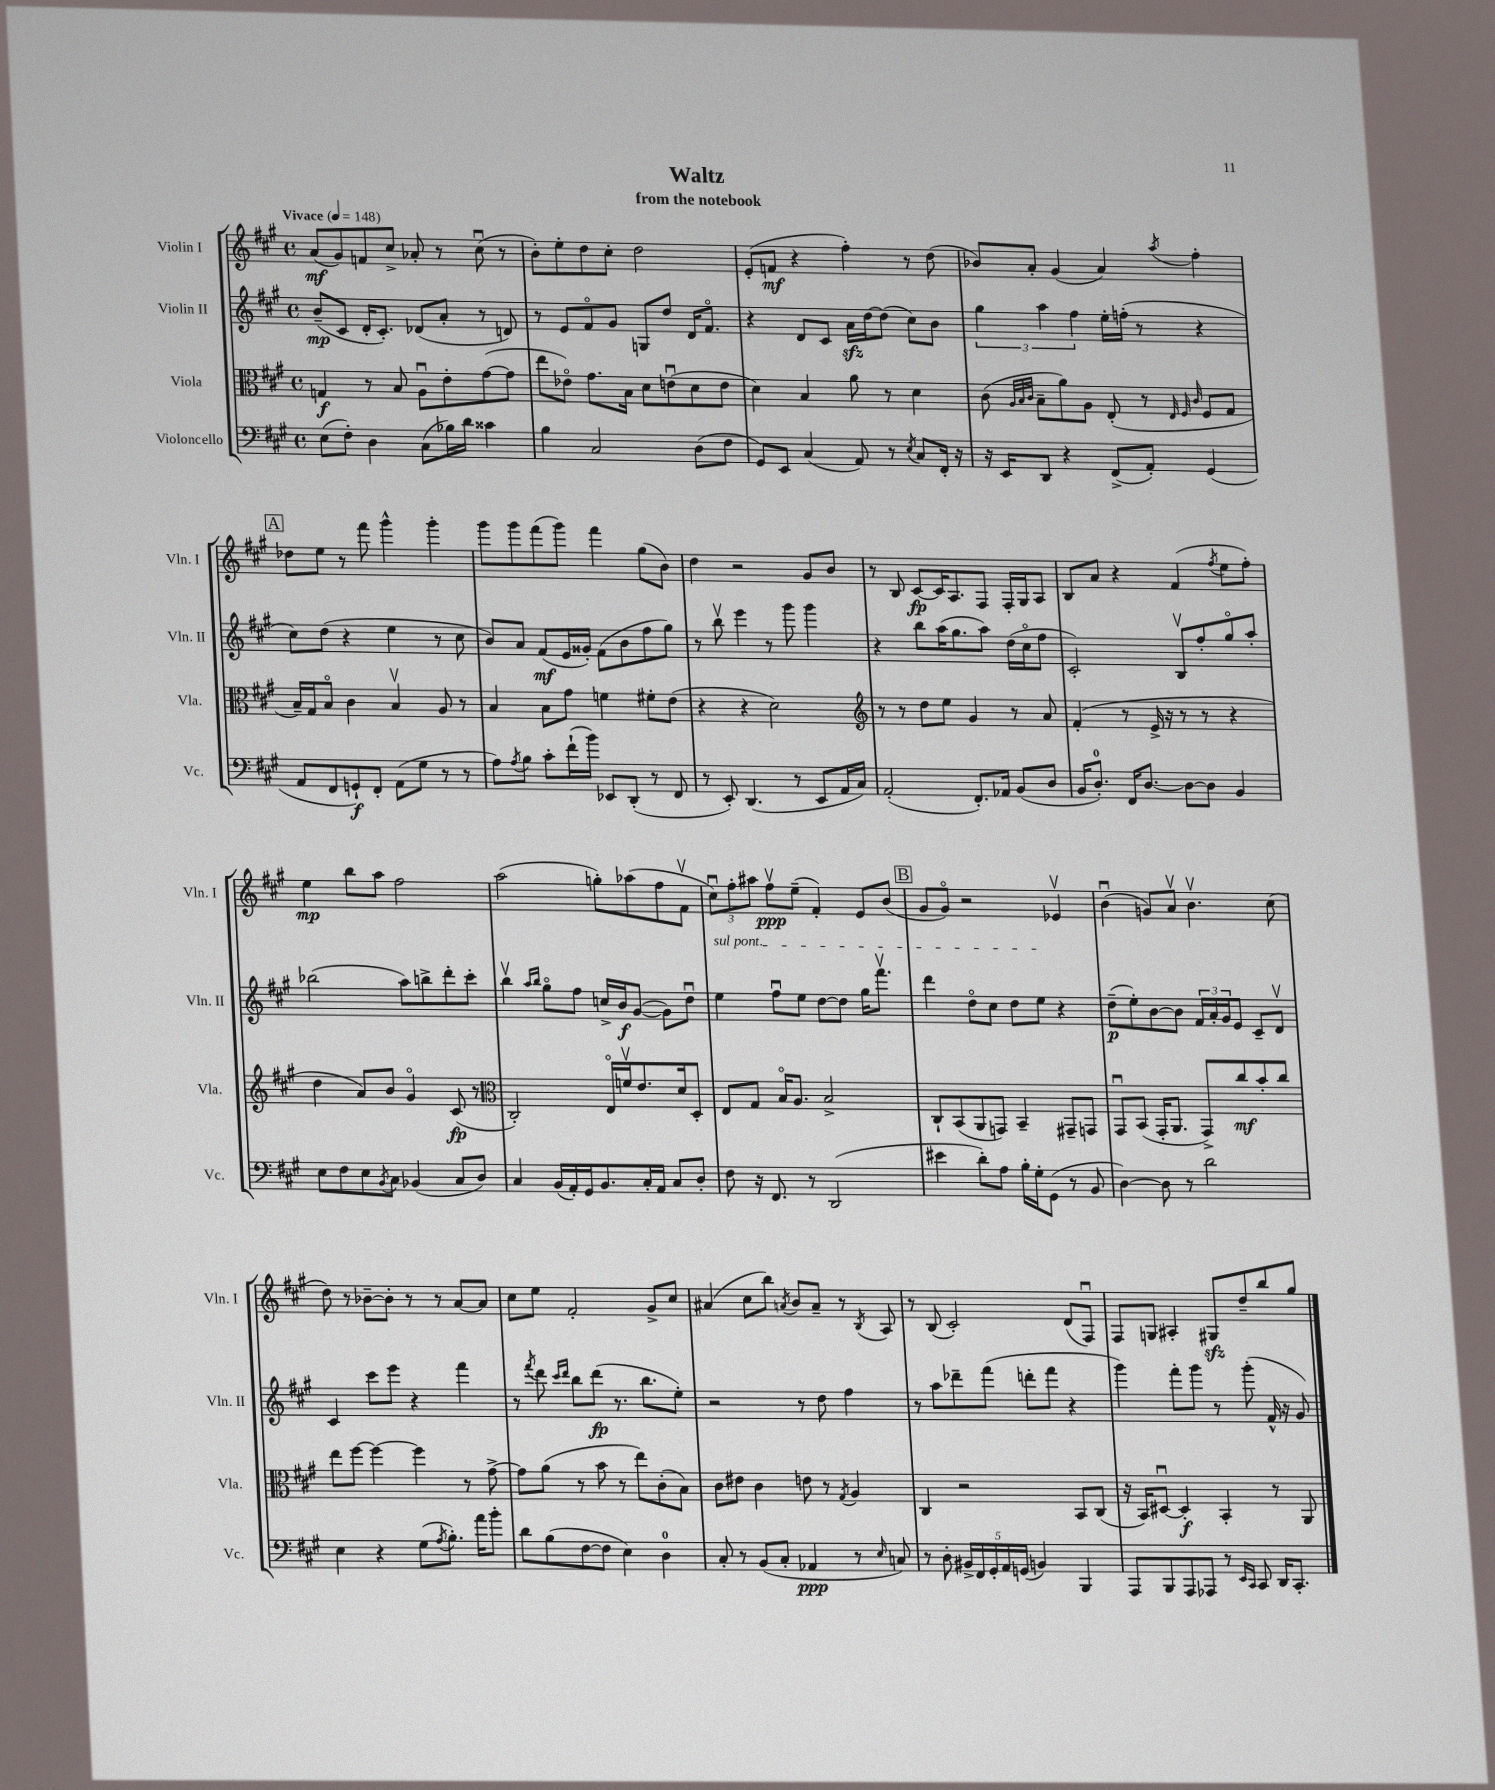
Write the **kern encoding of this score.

**kern	**dynam	**kern	**dynam	**kern	**dynam	**kern	**dynam
*part4	*part4	*part3	*part3	*part2	*part2	*part1	*part1
*staff4	*staff4	*staff3	*staff3	*staff2	*staff2	*staff1	*staff1
*I"Violoncello	*	*I"Viola	*	*I"Violin II	*	*I"Violin I	*
*I'Vc.	*	*I'Vla.	*	*I'Vln. II	*	*I'Vln. I	*
*clefF4	*	*clefC3	*	*clefG2	*	*clefG2	*
*k[f#c#g#]	*	*k[f#c#g#]	*	*k[f#c#g#]	*	*k[f#c#g#]	*
*M4/4	*	*M4/4	*	*M4/4	*	*M4/4	*
*met(c)	*	*met(c)	*	*met(c)	*	*met(c)	*
*MM148	*	*MM148	*	*MM148	*	*MM148	*
=1	=1	=1	=1	=1	=1	=1	=1
!	!	!	!	!	!	!LO:TX:a:B:t=Vivace	!
(8E\L	.	4Gn/	f	(8b~/L	mp	(8a/L	mf
8F#'\J)	.	.	.	8c#/J	.	8g#/)	.
4D\	.	8r	.	16d'/KL	.	8fn/	.
.	.	.	.	8.c#'/J)	.	.	.
.	.	8B/	.	.	.	8cc#^/J	.
(8C#\L	.	8Au\L	.	(8d-X/L	.	8a-X'/	.
16B-X\L)	.	8e'\	.	8a'/J	.	8r	.
16d\JJ	.	.	.	.	.	.	.
4c##X\	.	([8g#\	.	8r	.	(8cc#u\	.
.	.	8g#\J]	.	8dn/)	.	8r	.
=2	=2	=2	=2	=2	=2	=2	=2
4B\	.	8ee\L	.	8r	.	8b'\L)	.
.	.	8e-X\J)	.	8e/L	.	8ee'\	.
2C#/	.	8.g#\L	.	8f#/	.	8dd\	.
.	.	.	.	8g#/J	.	8cc#'\J	.
.	.	16B\Jk	.	.	.	.	.
.	.	8d\L	.	8Gn/L	.	2dd\	.
.	.	(8enu\	.	8dd/J	.	.	.
(8D\L	.	8d\	.	16d/KL	.	.	.
.	.	.	.	8.f#/J	.	.	.
8F#\J	.	8e\J	.	.	.	.	.
=3	=3	=3	=3	=3	=3	=3	=3
8GG#/L)	.	4d\)	.	4r	.	(8e'/L	.
8EE/J	.	.	.	.	.	8fn/J	mf
(4C#/	.	4B/	.	8d/L	.	4r	.
.	.	.	.	8c#/J	.	.	.
8AA/)	.	8a\	.	16azz\LL	.	4ff#'\)	.
.	.	.	.	[16dd\J	.	.	.
8r	.	8r	.	(8dd\J]	.	.	.
8qE/	.	.	.	.	.	.	.
8C#/L	.	4d\	.	8cc#\L)	.	8r	.
16FF#'/Jk	.	.	.	8b\J	.	(8dd\	.
16r	.	.	.	.	.	.	.
=4	=4	=4	=4	=4	=4	=4	=4
16r	.	(8c#\	.	6gg#\	.	8b-X/L)	.
16EE/KL	.	.	.	.	.	.	.
.	.	32qqA/LLL	.	.	.	.	.
.	.	32qqB/	.	.	.	.	.
.	.	32qqc#/JJJ	.	.	.	.	.
8DD/J	.	8B~\L	.	.	.	8a'/J	.
.	.	.	.	6aa\	.	.	.
4r	.	8a\)	.	.	.	(4g#/	.
.	.	.	.	6ff#\	.	.	.
.	.	8A\J	.	.	.	.	.
(8FF#^/L	.	(8E'/	.	16ee'\LL	.	4a/)	.
.	.	.	.	(16ffn'\JJ	.	.	.
8AA'/J)	.	8r	.	8r	.	.	.
.	.	32qqE/	.	.	.	.	.
.	.	32qqF#/	.	.	.	.	.
.	.	32qqc#/	.	.	.	8qaa/	.
(4GG#/	.	8F#/L	.	4r	.	4ff#'\	.
.	.	8G#/J	.	.	.	.	.
!!LO:LB:g=z
!!LO:REH:place=s1:t=A
=5	=5	=5	=5	=5	=5	=5	=5
8AA/L	.	16B~/LL)	.	8cc#\L)	.	8dd-X\L	.
.	.	16G#/J	.	.	.	.	.
8FF#/	.	8B/J	.	(8dd\J	.	8ee\J	.
8GGn`/)	f	4c#\	.	4r	.	8r	.
8FF#'/J	.	.	.	.	.	8fff#\	.
(8AA\L	.	4Bv/	.	4ee\	.	4ggg#^^\	.
8G#\J	.	.	.	.	.	.	.
8r	.	8A/	.	8r	.	4ggg#'\	.
8r	.	8r	.	8cc#\	.	.	.
=6	=6	=6	=6	=6	=6	=6	=6
8A\L)	.	4B/	.	8b/L)	.	8ggg#\L	.
8qA/	.	.	.	.	.	.	.
8B\J	.	.	.	8a/J	.	8ggg#\	.
8c#'\L	.	8B\L	.	(8f#/L	mf	(8fff#\	.
(16f#`\L	.	8g#\J	.	16e/L	.	8ggg#\J)	.
16b\JJ)	.	.	.	16g##X'/JJ)	.	.	.
8EE-X/L	.	4fn\	.	(8f#\L	.	4fff#\	.
(8DD'/J	.	.	.	8b\	.	.	.
8r	.	8f#X'\L	.	8ff#\	.	(8gg#\L	.
8FF#/	.	(8e\J	.	8gg#\J)	.	8b\J)	.
=7	=7	=7	=7	=7	=7	=7	=7
8r	.	4r	.	8r	.	4dd\	.
8EE'/)	.	.	.	8bbv\	.	.	.
(4.DD/	.	4r	.	4eee\	.	2r	.
.	.	2d\)	.	8r	.	.	.
8r	.	.	.	8ggg#\	.	.	.
8EE/L	.	.	.	4ggg#\	.	8g#/L	.
16AA/L	.	.	.	.	.	8b/J	.
16C#/JJ)	.	.	.	.	.	.	.
=8	=8	=8	=8	=8	=8	=8	=8
*	*	*clefG2	*	*	*	*	*
(2AA'/	.	8r	.	4r	.	8r	.
.	.	8r	.	.	.	8B/	.
.	.	8dd\L	.	8bb\L	.	[8c#/L	fp
.	.	8ee\J	.	(16aa\K	.	16c#/K]	.
.	.	.	.	8.gg#\	.	8.A/	.
8.FF#'/L)	.	4g#/	.	.	.	.	.
.	.	.	.	8aa\J)	.	8F#/J	.
16AA-X/Jk	.	.	.	.	.	.	.
(8BB/L	.	8r	.	(16dd\LL	.	16F#'/LL	.
.	.	.	.	16cc#\J	.	16G#/J	.
8D/J	.	8a/	.	8ff#\J	.	8A/J	.
=9	=9	=9	=9	=9	=9	=9	=9
16BB/KL	.	(4f#'/	.	2c#'/)	.	8B/L	.
8.D'/J)	.	.	.	.	.	.	.
.	.	.	.	.	.	8a/J	.
16FF#/KL	.	8r	.	.	.	4r	.
[8.D/J	.	.	.	.	.	.	.
.	.	16e^/	.	.	.	.	.
.	.	16r	.	.	.	.	.
8D\L_	.	8r	.	8Bv/L	.	(4f#/	.
8D\J]	.	8r	.	8ff#'/	.	.	.
.	.	.	.	.	.	8qff#/	.
4BB/	.	4r	.	8gg#/	.	8ee\L	.
.	.	.	.	8aa'/J	.	8ff#'\J)	.
!!LO:LB:g=z
=10	=10	=10	=10	=10	=10	=10	=10
8E\L	.	4dd\	.	(2bb-X\	.	4ee\	mp
8F#\	.	.	.	.	.	.	.
8E\	.	8a/L)	.	.	.	8bb\L	.
8qBB/	.	.	.	.	.	.	.
8C#\J	.	8b/J	.	.	.	8aa\J	.
(4BB-X/	.	4g#/	.	8aa\L)	.	2ff#\	.
.	.	.	.	8bbn^\	.	.	.
8C#/L	.	(8c#/	fp	8ddd'\	.	.	.
8D/J)	.	8r	.	8ccc#'\J	.	.	.
=11	=11	=11	=11	=11	=11	=11	=11
*	*	*clefC3	*	*	*	*	*
4C#/	.	2C#'/)	.	4bbv\	.	(2aa\	.
.	.	.	.	16qqaa/LL	.	.	.
.	.	.	.	16qqbb/JJ	.	.	.
(16BB/LL	.	.	.	8gg#\L	.	.	.
16AA'/)	.	.	.	.	.	.	.
16GG#/J	.	.	.	8ff#\J	.	.	.
8.BB/	.	.	.	.	.	.	.
.	.	16E/LL	.	16ccn^/LL	.	8ggn'\L)	.
.	.	16fnv/J	.	16b/J	f	.	.
16C#'/L	.	8.e/	.	([8g#/J	.	(8aa-X\	.
16AA/JJ	.	.	.	.	.	.	.
8C#/L	.	.	.	8g#\L])	.	8ff#\	.
.	.	16d/k	.	.	.	.	.
8D'/J	.	8D'/J	.	8ddu\J	.	8f#v\J	.
=12	=12	=12	=12	=12	=12	=12	=12
!	!	!	!	!LO:TX:a:i:t=sul pont.	!	!	!
8F#\	.	8E/L	.	4ee\	.	12cc#u\L)	.
.	.	.	.	.	.	12ff#'\	.
16r	.	8G#/J	.	.	.	.	.
.	.	.	.	.	.	12aa#X\J	.
8.FF#/	.	.	.	.	.	.	.
.	.	16B/KL	.	8ff#u\L	.	8ff#v\L	ppp
.	.	8.A/J	.	.	.	.	.
8r	.	.	.	8ee\J	.	(8ee~\J	.
(2DD/	.	2B^/	.	[8dd\L	.	4f#'/)	.
.	.	.	.	8dd\J]	.	.	.
.	.	.	.	16gg#\KL	.	8e/L	.
.	.	.	.	8.fff#v\J	.	.	.
.	.	.	.	.	.	(8b/J	.
!!LO:REH:place=s1:t=B
=13	=13	=13	=13	=13	=13	=13	=13
4e#X\	.	8C#`/L	.	4ddd\	.	8g#/L	.
.	.	(8BB/	.	.	.	8g#/J)	.
8d'\L)	.	8AA/	.	8dd\L	.	2r	.
8A\J	.	8GGn/J)	.	8cc#\J	.	.	.
16B'\LL	.	4BB~/	.	8dd\L	.	.	.
16G#'\J	.	.	.	.	.	.	.
(8GG#\J	.	.	.	8ee\J	.	.	.
8r	.	8GG#X~/L	.	4r	.	4e-Xv/	.
8BB/	.	8GGn/J	.	.	.	.	.
=14	=14	=14	=14	=14	=14	=14	=14
[4D\)	.	8GG#u/L	.	(8dd~\L	p	(4bu\	.
.	.	(8BB/J	.	8ee'\)	.	.	.
8D\]	.	16GG#'/KL	.	[8b\	.	8gn/L)	.
.	.	8.AA/J	.	.	.	.	.
8r	.	.	.	8b\J]	.	8av/J	.
2d\	.	8GG#^/L)	.	24f#/LL	.	4.bv\	.
.	.	.	.	24a'/	.	.	.
.	.	.	.	24g#/J	.	.	.
.	.	8cc#/	mf	8e/J	.	.	.
.	.	8b'/	.	8c#~/L	.	.	.
.	.	8cc#/J	.	8dv/J	.	(8cc#\	.
!!LO:LB:g=z
=15	=15	=15	=15	=15	=15	=15	=15
4E\	.	8ee\L	.	4c#/	.	8dd\)	.
.	.	[8ff#\J	.	.	.	8r	.
4r	.	4ff#\_	.	8ccc#\L	.	[8b-X~\L	.
.	.	.	.	8eee\J	.	8b-'\J]	.
(8G#\L	.	4ff#\]	.	4r	.	8r	.
8qA/	.	.	.	.	.	.	.
8.B'\J)	.	.	.	.	.	8r	.
.	.	8r	.	4fff#\	.	[8a/L	.
16a\KL	.	.	.	.	.	.	.
8b'\J	.	[8g#^\	.	.	.	8a/J]	.
=16	=16	=16	=16	=16	=16	=16	=16
8d\L	.	8g#\L]	.	8r	.	8cc#\L	.
.	.	.	.	8qfff#/	.	.	.
(8B\	.	(8a\J	.	8ddd\	.	8ee\J	.
.	.	.	.	16qqccc#/LL	.	.	.
.	.	.	.	16qqddd/JJ	.	.	.
[8F#\	.	8r	.	8bb\L	.	2f#'/	.
8F#\J]	.	8b\	.	(8ddd\J	fp	.	.
4E\)	.	8r	.	8.r	.	.	.
.	.	8ee\L)	.	.	.	.	.
.	.	.	.	8.bb\L	.	.	.
4D\	.	(8c#'\	.	.	.	8g#^/L	.
.	.	8B\J)	.	8ee'\J)	.	8cc#/J	.
=17	=17	=17	=17	=17	=17	=17	=17
8C#'/	.	8c#\L	.	2r	.	(4a#X/	.
8r	.	8e#X\J	.	.	.	.	.
(8BB/L	.	4c#\	.	.	.	8cc#\L	.
8C#'/J	.	.	.	.	.	8bb\J)	.
.	.	.	.	.	.	8qan/	.
4AA-X/	ppp	8en\	.	8r	.	8b/L	.
.	.	8r	.	8dd\	.	8a~/J	.
.	.	8qG#/	.	.	.	.	.
8r	.	4A/	.	4ff#\	.	8r	.
16qqE/	.	.	.	.	.	8qB/	.
8Cn/)	.	.	.	.	.	8A/	.
=18	=18	=18	=18	=18	=18	=18	=18
8r	.	4C#/	.	8r	.	8r	.
8D'\	.	.	.	8aa\L	.	(8B/	.
20BB#X^/LL	.	2r	.	8ddd-X~\	.	2c#'/)	.
20FF#/	.	.	.	.	.	.	.
20GG#'/	.	.	.	.	.	.	.
.	.	.	.	(8fff#\J	.	.	.
20AA/	.	.	.	.	.	.	.
(20GGn/JJ	.	.	.	.	.	.	.
4BBn/)	.	.	.	8dddn'\L	.	.	.
.	.	.	.	8fff#\J	.	.	.
4BBB/	.	8BB/L	.	4r	.	(8d/L	.
.	.	(8C#/J	.	.	.	8F#u/J)	.
=19	=19	=19	=19	=19	=19	=19	=19
8AAA/L	.	16r	.	4ggg#\)	.	8F#/L	.
.	.	16BB/KL)	.	.	.	.	.
8BBB/	.	[8D#Xu/J	.	.	.	8Gn/J	.
8AAA/	.	4D#'/]	f	8fff#'\L	.	4A#X'/	.
8AAA-X/J	.	.	.	8ggg#\J	.	.	.
8r	.	4BB'/	.	8r	.	8G#Xzz/L	.
16qqEE/LL	.	.	.	.	.	.	.
16qqCC#/JJ	.	.	.	.	.	.	.
8CC#/	.	.	.	(8ggg#'\	.	8dd~/	.
16DD/KL	.	8r	.	16f#^^/	.	8bb/	.
8.CC#'/J	.	.	.	16r	.	.	.
.	.	8AA/	.	8g#/)	.	8gg#/J	.
==	==	==	==	==	==	==	==
*-	*-	*-	*-	*-	*-	*-	*-
